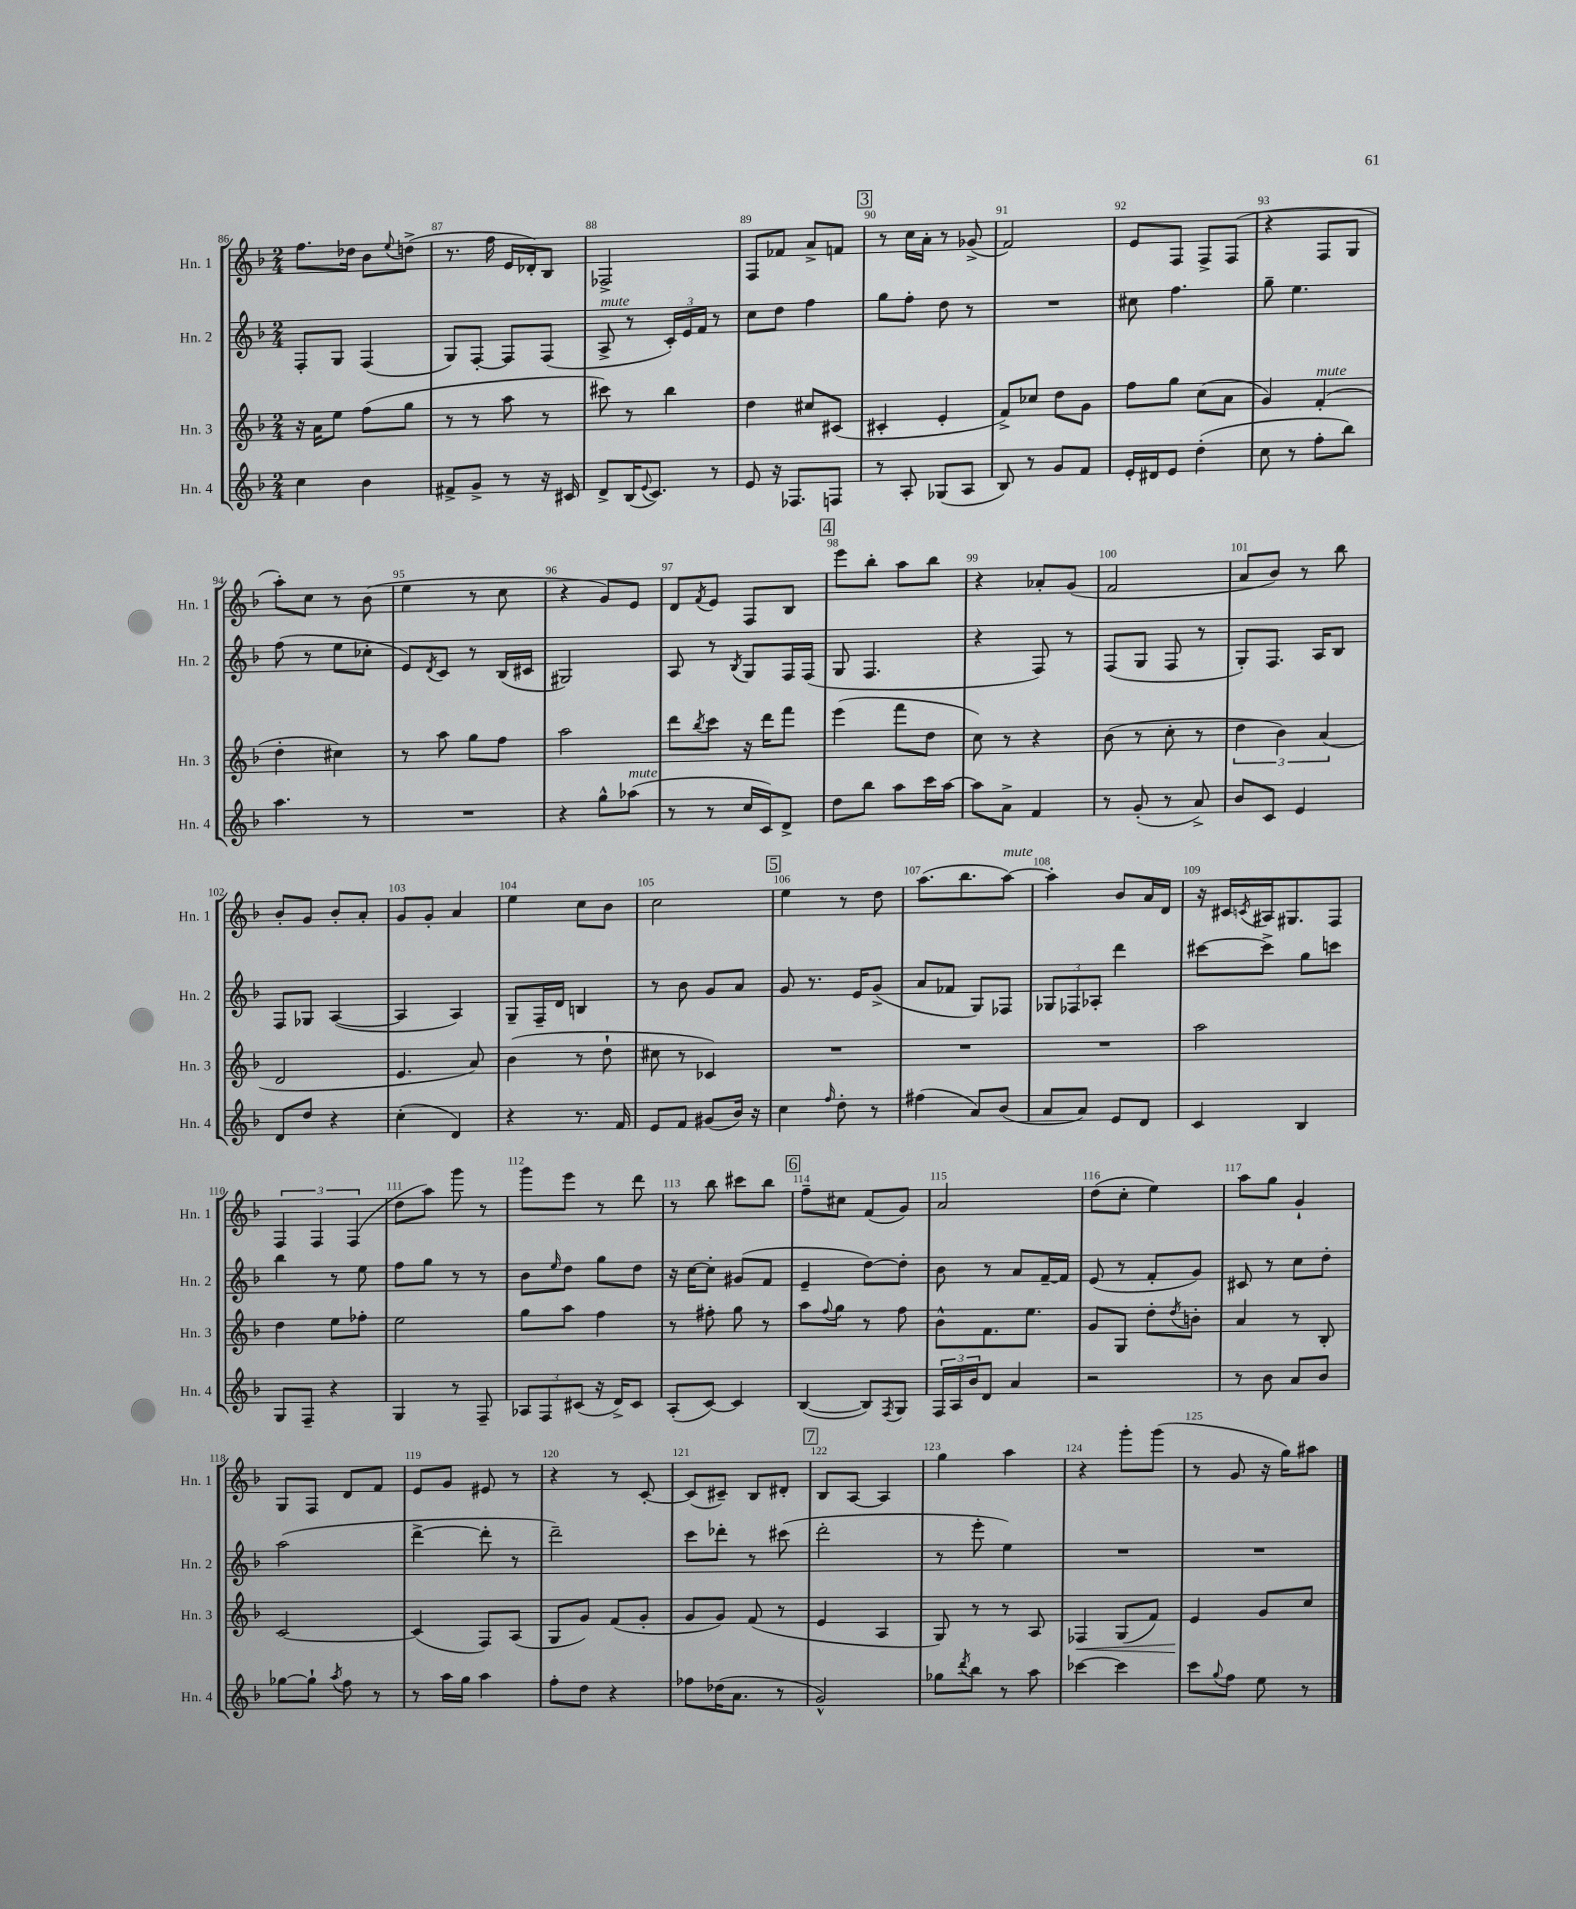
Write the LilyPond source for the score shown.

<<
\new StaffGroup <<
\new Staff = "s0" \with { instrumentName = "Hn. 1" shortInstrumentName = "Hn. 1" } {
    \clef treble \key f \major \numericTimeSignature \time 2/4
    f''8. des''16 bes'8 \appoggiatura { e''8 } d''8->( |
    r8. f''16 e'16 des'16-.) bes8 |
    fes2-> |
    f8 fes'8 a'8-> f'8 |
    \mark \markup { \box "3" } r8 c''16 a'16-. r8 ges'8->( |
    f'2) |
    e'8 f8 f8-> f8( |
    r4 f8 g8 |
    a''8-.) c''8 r8 bes'8( |
    e''4 r8 c''8 |
    r4 g'8) e'8 |
    d'8 \acciaccatura { f'8 } e'8 f8 bes8 |
    \mark \markup { \box "4" } e'''8 bes''8-. a''8 bes''8 |
    r4 aes'8-. g'8( |
    f'2 |
    a'8 bes'8) r8 bes''8 |
    bes'8-. g'8 bes'8-. a'8-. |
    g'8 g'8-. a'4 |
    e''4 c''8 bes'8 |
    c''2 |
    \mark \markup { \box "5" } e''4 r8 d''8 |
    a''8.( bes''8. a''8~^\markup { \italic "mute" }) |
    a''4-. bes'8 a'16 d'16 |
    r16 cis'16 \acciaccatura { c'8 } ais16 gis8. f8 |
    \tuplet 3/2 { f4 f4 f4( } |
    d''8 a''8) g'''8 r8 |
    g'''8 e'''8 r8 d'''8 |
    r8 bes''8 cis'''8 bes''8 |
    \mark \markup { \box "6" } f''8-- cis''8 f'8( g'8) |
    a'2 |
    d''8( c''8-. e''4) |
    a''8 g''8 g'4-! |
    g8 f8 d'8 f'8 |
    e'8 g'8 eis'8 r8 |
    r4 r8 c'8~-. |
    c'8( cis'8--) bes8 dis'8-. |
    \mark \markup { \box "7" } bes8 a8~ a4 |
    g''4 a''4 |
    r4 g'''8-. g'''8( |
    r8 g'8 r16 g''16) ais''8 \bar "|." |
}
\new Staff = "s1" \with { instrumentName = "Hn. 2" shortInstrumentName = "Hn. 2" } {
    \clef treble \key f \major \numericTimeSignature \time 2/4
    f8-. g8 f4( |
    g8) f8~-. f8 f8( |
    a8->^\markup { \italic "mute" } r8 \tuplet 3/2 { c'16-.) e'16 f'16 } r8 |
    c''8 d''8 f''4 |
    \mark \markup { \box "3" } g''8 f''8-. d''8 r8 |
    R2 |
    cis''8 f''4. |
    g''8-- e''4. |
    f''8( r8 e''8 ces''8-. |
    e'8) \acciaccatura { d'8 } c'8 r8 bes16( cis'16 |
    gis2) |
    a8 r8 \acciaccatura { bes8 } g8 f16 f16( |
    \mark \markup { \box "4" } g8 f4. |
    r4 f8) r8 |
    f8( g8 f8 r8 |
    g8-.) f8. a16 bes8 |
    f8 ges8 a4~( |
    a4 a4) |
    g8-- f16-- d'16 b4 |
    r8 bes'8 g'8 a'8 |
    \mark \markup { \box "5" } g'8 r8. e'16 g'8->( |
    a'8 fes'8 g8) fes8 |
    \tuplet 3/2 { ges8 fes8 aes8-. } d'''4 |
    cis'''8~ cis'''8-> g''8 c'''8 |
    bes''4 r8 e''8 |
    f''8 g''8 r8 r8 |
    bes'8 \grace { e''16 } d''8 g''8 d''8 |
    r16 c''16~ c''8-. gis'8( f'8 |
    \mark \markup { \box "6" } e'4-- d''8~) d''8-. |
    bes'8 r8 a'8 f'16~-- f'16 |
    e'8( r8 f'8-. g'8) |
    cis'8 r8 c''8 d''8-. |
    a''2( |
    d'''4~-> d'''8-. r8 |
    d'''2--) |
    c'''8 des'''8-. r8 cis'''8( |
    \mark \markup { \box "7" } d'''2-. |
    r8 e'''8-. e''4) |
    R2 |
    R2 \bar "|." |
}
\new Staff = "s2" \with { instrumentName = "Hn. 3" shortInstrumentName = "Hn. 3" } {
    \clef treble \key f \major \numericTimeSignature \time 2/4
    r16 a'16 e''8 f''8( g''8 |
    r8 r8 a''8 r8 |
    cis'''8) r8 bes''4 |
    d''4 cis''8 cis'8( |
    \mark \markup { \box "3" } cis'4-. e'4-. |
    f'8->) ces''8 d''8 g'8 |
    f''8 g''8 c''8( a'8 |
    g'4) f'4-.^\markup { \italic "mute" }( |
    d''4-. cis''4) |
    r8 a''8 g''8 f''8 |
    a''2 |
    d'''8 \acciaccatura { bes''8 } c'''8 r16 d'''16 f'''8 |
    \mark \markup { \box "4" } e'''4( f'''8 d''8 |
    c''8) r8 r4 |
    bes'8( r8 c''8-. r8 |
    \tuplet 3/2 { d''4 bes'4) a'4( } |
    d'2 |
    e'4. a'8) |
    bes'4( r8 d''8-! |
    cis''8 r8 ces'4) |
    \mark \markup { \box "5" } R2 |
    R2 |
    R2 |
    a''2 |
    d''4 e''8 fes''8-. |
    e''2 |
    g''8 a''8 f''4 |
    r8 fis''8-. g''8 r8 |
    \mark \markup { \box "6" } a''8 \appoggiatura { f''8 } g''8 r8 f''8 |
    bes'8-^ f'8. e''8. |
    g'8 g8 d''8-. \acciaccatura { d''8 } b'8-. |
    a'4 r8 bes8-. |
    c'2~ |
    c'4( f8) a8( |
    g8 g'8) f'8( g'8-. |
    g'8 g'8) f'8( r8 |
    \mark \markup { \box "7" } e'4 a4 |
    g8) r8 r8 a8 |
    fes4\< g8( f'8) |
    e'4\! g'8 c''8 \bar "|." |
}
\new Staff = "s3" \with { instrumentName = "Hn. 4" shortInstrumentName = "Hn. 4" } {
    \clef treble \key f \major \numericTimeSignature \time 2/4
    c''4 bes'4 |
    fis'8-> g'8-> r8 r16 cis'16 |
    d'8-> bes16( \appoggiatura { e'8 } c'8.) r8 |
    e'8 r16 fes8. f8 |
    \mark \markup { \box "3" } r8 a8-. ges8( a8 |
    bes8) r8 g'8 f'8 |
    e'16-. dis'16 e'8 d''4-.( |
    c''8 r8 f''8-. bes''8) |
    a''4. r8 |
    R2 |
    r4 g''8-^ aes''8^\markup { \italic "mute" }( |
    r8 r8 c''16 c'16) d'8-> |
    \mark \markup { \box "4" } d''8 bes''8 a''8 c'''16 a''16~ |
    a''8 a'8-> f'4 |
    r8 g'8-.( r8 a'8->) |
    bes'8 c'8 e'4 |
    d'8 d''8 r4 |
    c''4-.( d'4) |
    r4 r8. f'16 |
    e'8 f'8 gis'8( bes'16) r16 |
    \mark \markup { \box "5" } c''4 \grace { f''16 } d''8-. r8 |
    fis''4( a'8) bes'8( |
    a'8 a'8) e'8 d'8 |
    c'4 bes4 |
    g8 f8-- r4 |
    g4 r8 f8-- |
    \tuplet 3/2 { aes8 f8 cis'8( } r16 d'16->) cis'8 |
    a8-.( c'8~) c'4 |
    \mark \markup { \box "6" } bes4~( bes8) \acciaccatura { f8 } g8 |
    \tuplet 3/2 { f16 a16 bes'16 } d'8 a'4 |
    r2 |
    r8 bes'8 a'8 bes'8 |
    ges''8~ ges''8-! \acciaccatura { a''8 } f''8 r8 |
    r8 a''16 g''16 a''4 |
    f''8-. d''8 r4 |
    fes''8 des''16( a'8. r8 |
    \mark \markup { \box "7" } g'2-^) |
    ges''8 \acciaccatura { d'''8 } bes''8 r8 a''8 |
    ces'''4~ ces'''4 |
    c'''8 \appoggiatura { g''8 } f''8 e''8 r8 \bar "|." |
}
>>
>>
\layout { \context { \Score currentBarNumber = #86 \override BarNumber.break-visibility = ##(#f #t #t) barNumberVisibility = #all-bar-numbers-visible } }
